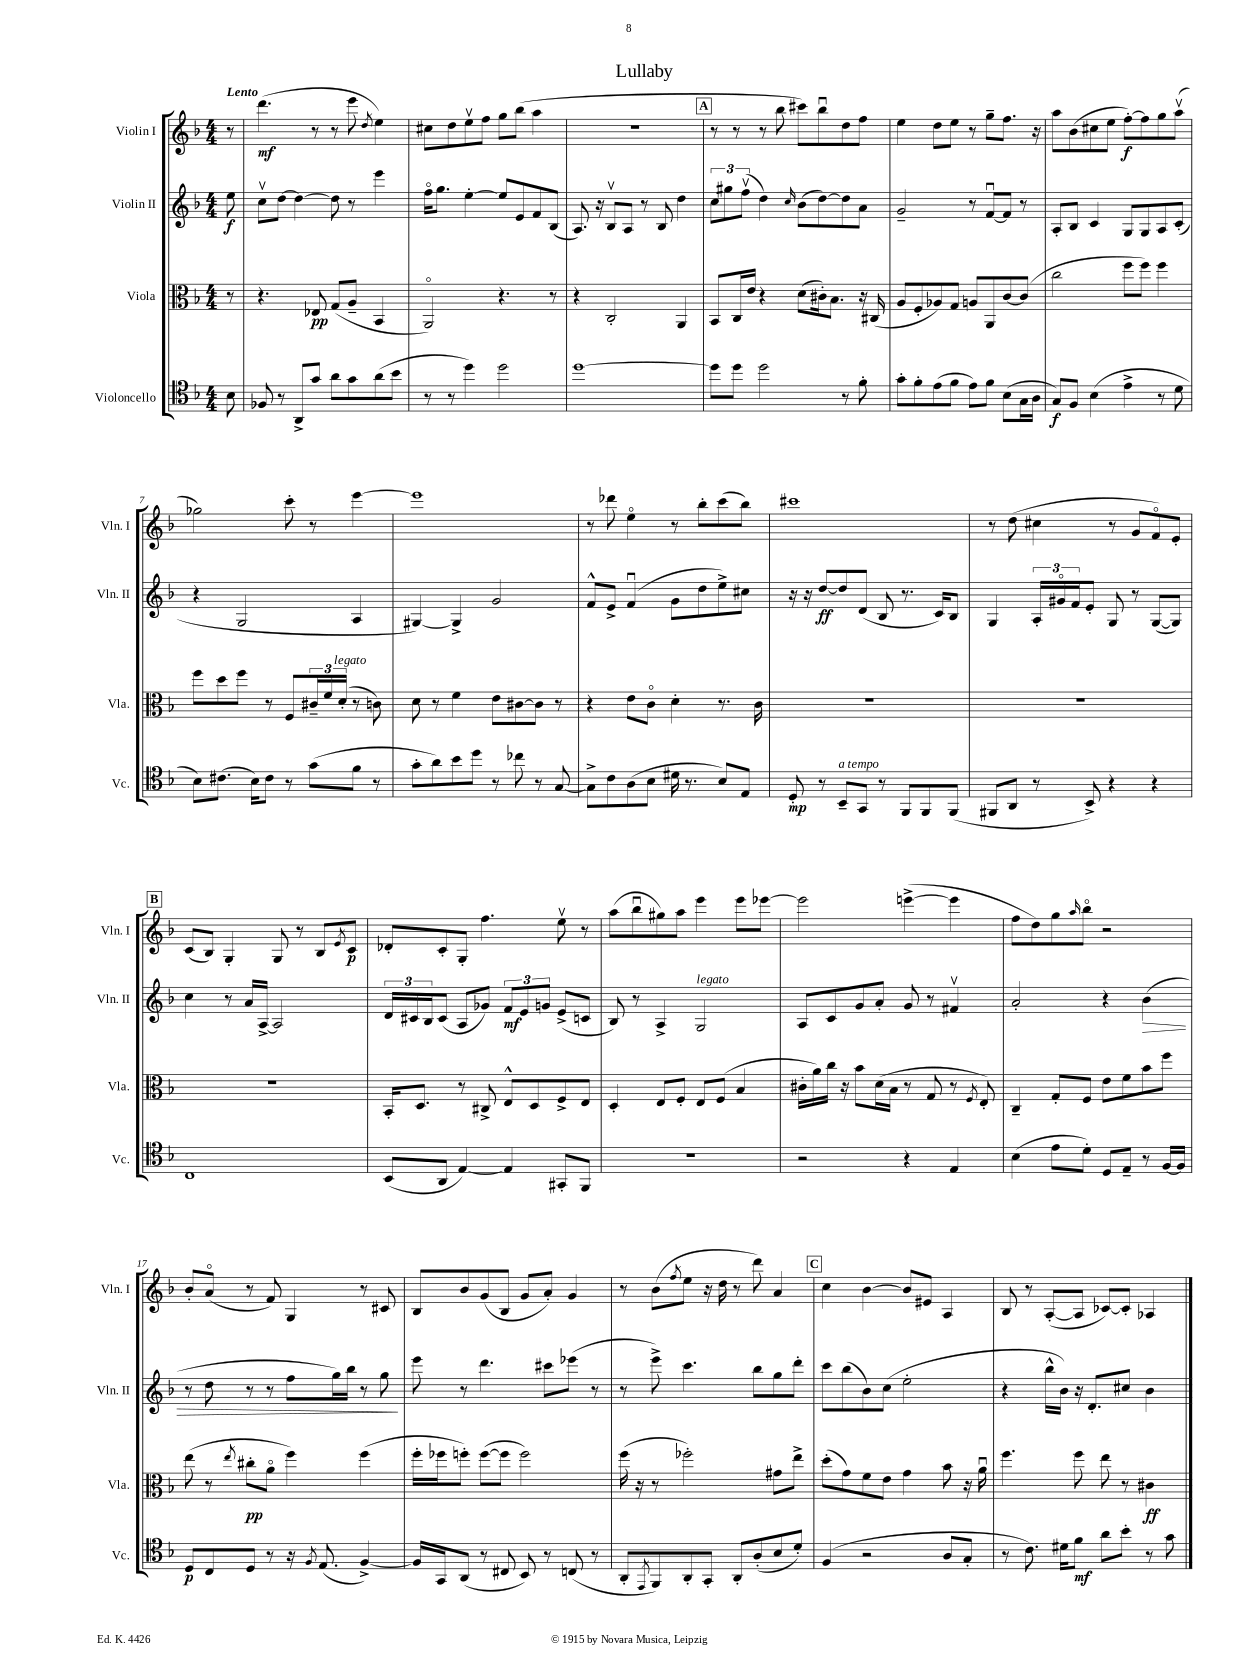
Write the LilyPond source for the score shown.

\header { title = "Lullaby" }
<<
\new StaffGroup <<
\new Staff = "s0" \with { instrumentName = "Violin I" shortInstrumentName = "Vln. I" } {
    \clef treble \key f \major \numericTimeSignature \time 4/4 \partial 8 \tempo "Lento"
    r8 |
    d'''4.\mf( r8 r8 e'''8 \acciaccatura { d''8 } e''4) |
    cis''8 d''8 e''8\upbow f''8 g''8 bes''8( a''4 |
    R1 |
    \mark \markup { \box "A" } r8 r8 r8 bes''8 cis'''8) bes''8\downbow d''8 f''8 |
    e''4 d''8 e''8 r8 g''8-- f''8. r16 |
    a''8 bes'8( cis''8 e''8 f''8~-.\f) f''8 g''8 a''8\upbow( |
    ges''2) c'''8-. r8 e'''4~ |
    e'''1 |
    r8 des'''8 e''4\flageolet r8 bes''8-. c'''8( bes''8) |
    cis'''1 |
    r8 d''8( cis''4 r8 g'8 f'8\flageolet) e'8-. |
    \mark \markup { \box "B" } c'8( bes8) g4-. g8 r8 bes8 \acciaccatura { e'8 } c'8\p |
    des'8-. c'8-. g8-. f''4. e''8\upbow r8 |
    a''8( bes''8\downbow gis''8) a''8 e'''4 e'''8 ees'''8~ |
    ees'''2 e'''4~->( e'''4 |
    f''8 d''8) g''8 \grace { a''16 } bes''8\flageolet r2 |
    bes'8-. a'8\flageolet( r8 f'8) g4 r8 cis'8 |
    bes8 bes'8 g'8( bes8 g'8 a'8-.) g'4 |
    r8 bes'8( \acciaccatura { f''8 } e''8 r16 d''16 r8 d'''8) a'4 |
    \mark \markup { \box "C" } c''4 bes'4~ bes'8 eis'8 a4 |
    bes8 r8 a8~-.( a8 ces'8~) ces'8-. aes4 \bar "|." |
}
\new Staff = "s1" \with { instrumentName = "Violin II" shortInstrumentName = "Vln. II" } {
    \clef treble \key f \major \numericTimeSignature \time 4/4 \partial 8
    e''8\f |
    c''8\upbow d''8~ d''4~ d''8 r8 e'''4 |
    f''16\flageolet g''8. e''4~-. e''8 e'8 f'8 bes8( |
    a8.) r16 bes8\upbow a8 r8 bes8 d''4 |
    \mark \markup { \box "A" } \tuplet 3/2 { c''8 gis''8 f''8\upbow( } d''4) \grace { c''16 } bes'8( d''8~) d''8 a'8 |
    g'2-- r8 f'8~\downbow f'8 r8 |
    a8-. bes8 c'4 g8 g8 a8 c'8-.( |
    r4 g2 a4 |
    gis4~) gis4-> g'2 |
    f'8-^ e'8-> f'4\downbow( g'8 d''8 e''8->) cis''8 |
    r16 r16 d''8~\ff d''8 d'8( bes8 r8. c'16) bes8 |
    g4 \tuplet 3/2 { a16-. gis'16\flageolet f'16 } e'8-. g8 r8 g8~( g8) |
    \mark \markup { \box "B" } c''4 r8 a'16 a16~-> a2 |
    \tuplet 3/2 { d'16 cis'16 bes16 } cis'8( a8 ges'8) \tuplet 3/2 { f'8\mf e'8 g'8 } e'8->( c'8 |
    bes8) r8 a4-> g2^\markup { \italic "legato" } |
    a8 c'8 g'8 a'8-. g'8 r8 fis'4\upbow |
    a'2-. r4 bes'4\>( |
    r8 d''8 r8 r8 f''8 g''16) bes''16 r8 g''8\! |
    e'''8 r8 d'''4. cis'''8 ees'''8( r8 |
    r8 e'''8->) c'''4. bes''8 g''8 d'''8-. |
    \mark \markup { \box "C" } c'''8 bes''8( bes'8) c''8( e''2-. |
    r4 bes''16-^ bes'16) r16 d'8.-. cis''8 bes'4 \bar "|." |
}
\new Staff = "s2" \with { instrumentName = "Viola" shortInstrumentName = "Vla." } {
    \clef alto \key f \major \numericTimeSignature \time 4/4 \partial 8
    r8 |
    r4. ees8\pp g8( a8-- bes,4 |
    a,2\flageolet) r4. r8 |
    r4 c2-. a,4 |
    \mark \markup { \box "A" } bes,8 c16 e'16 r4 d'8( cis'16-.) bes8. r16 cis16( |
    a8 f8-. aes8) g8 a8 a,8 c'8~ c'8( |
    c''2 f''8 f''8) f''4 |
    f''8 d''8 f''8 r8 f8 \tuplet 3/2 { cis'16-- f'16 d'16-.^\markup { \italic "legato" }( } r8 c'8) |
    d'8 r8 f'4 e'8 cis'8~ cis'8 r8 |
    r4 e'8 c'8\flageolet d'4-. r8. c'16 |
    R1 |
    R1 |
    \mark \markup { \box "B" } R1 |
    bes,16-. d8. r8 cis8-> e8-^ d8 f8-> e8 |
    d4-. e8 f8-. e8 f8( bes4 |
    cis'16-. a'16) c''16 r16 bes'8 d'16( bes16 r8 g8 r8 \acciaccatura { f8 } e8-.) |
    c4-- g8-. f8 e'8 f'8 bes'8 f''8 |
    e''8( r8 \acciaccatura { e''8 } cis''8-.\pp a'8\flageolet f''4) f''4( |
    f''16-. fes''16 f''8-.) f''8~( f''8 f''2) |
    f''16( r16 r8 fes''2-.) gis'8 e''8-> |
    \mark \markup { \box "C" } d''8-.( g'8) f'8 e'8 g'4 bes'8 r16 a'16\downbow |
    f''4. f''8 e''8 r8 cis'4\ff \bar "|." |
}
\new Staff = "s3" \with { instrumentName = "Violoncello" shortInstrumentName = "Vc." } {
    \clef tenor \key f \major \numericTimeSignature \time 4/4 \partial 8
    bes8 |
    fes8 r8 a,8-> g'8 a'8 g'8 a'8( bes'8 |
    r8 r8 d''4) d''2 |
    d''1~ |
    \mark \markup { \box "A" } d''8 d''8 d''2 r8 f'8-. |
    g'8-. f'8-. e'8( f'8 e'8) f'8 bes8( g16 a16 |
    g8\f) f8 bes4( e'4-> r8 d'8 |
    bes8) cis'8.( bes16) cis'8 r8 g'8( f'8 r8 |
    g'8-. a'8) bes'8 d''8 r8 ces''8 r8 g8~ |
    g8-> c'8 a8( bes8 dis'16 r8. bes8) e8 |
    d8-.\mp r8 bes,8--^\markup { \italic "a tempo" } g,8 r8 f,8 f,8 f,8( |
    fis,8 a,8 r8 bes,8->) r4 r4 |
    \mark \markup { \box "B" } c1 |
    bes,8( a,8 e4~) e4 gis,8-. f,8 |
    R1 |
    r2 r4 e4 |
    bes4( e'8 d'8-.) d8 e8-- r8 f16~ f16 |
    d8\p c8 d8 r8 r16 \acciaccatura { f8 } e8.( f4~->) |
    f16 g,16 a,8( r8 cis8 bes,8) r8 c8( r8 |
    a,8-. \acciaccatura { e,8 } f,8) a,8-. g,8-. a,8-. a8-.( bes8 d'8-.) |
    \mark \markup { \box "C" } f4( r2 a8 g8-. |
    r8 c'8.) dis'16 f'8\mf a'8 bes'8-. r8 g'8 \bar "|." |
}
>>
>>
